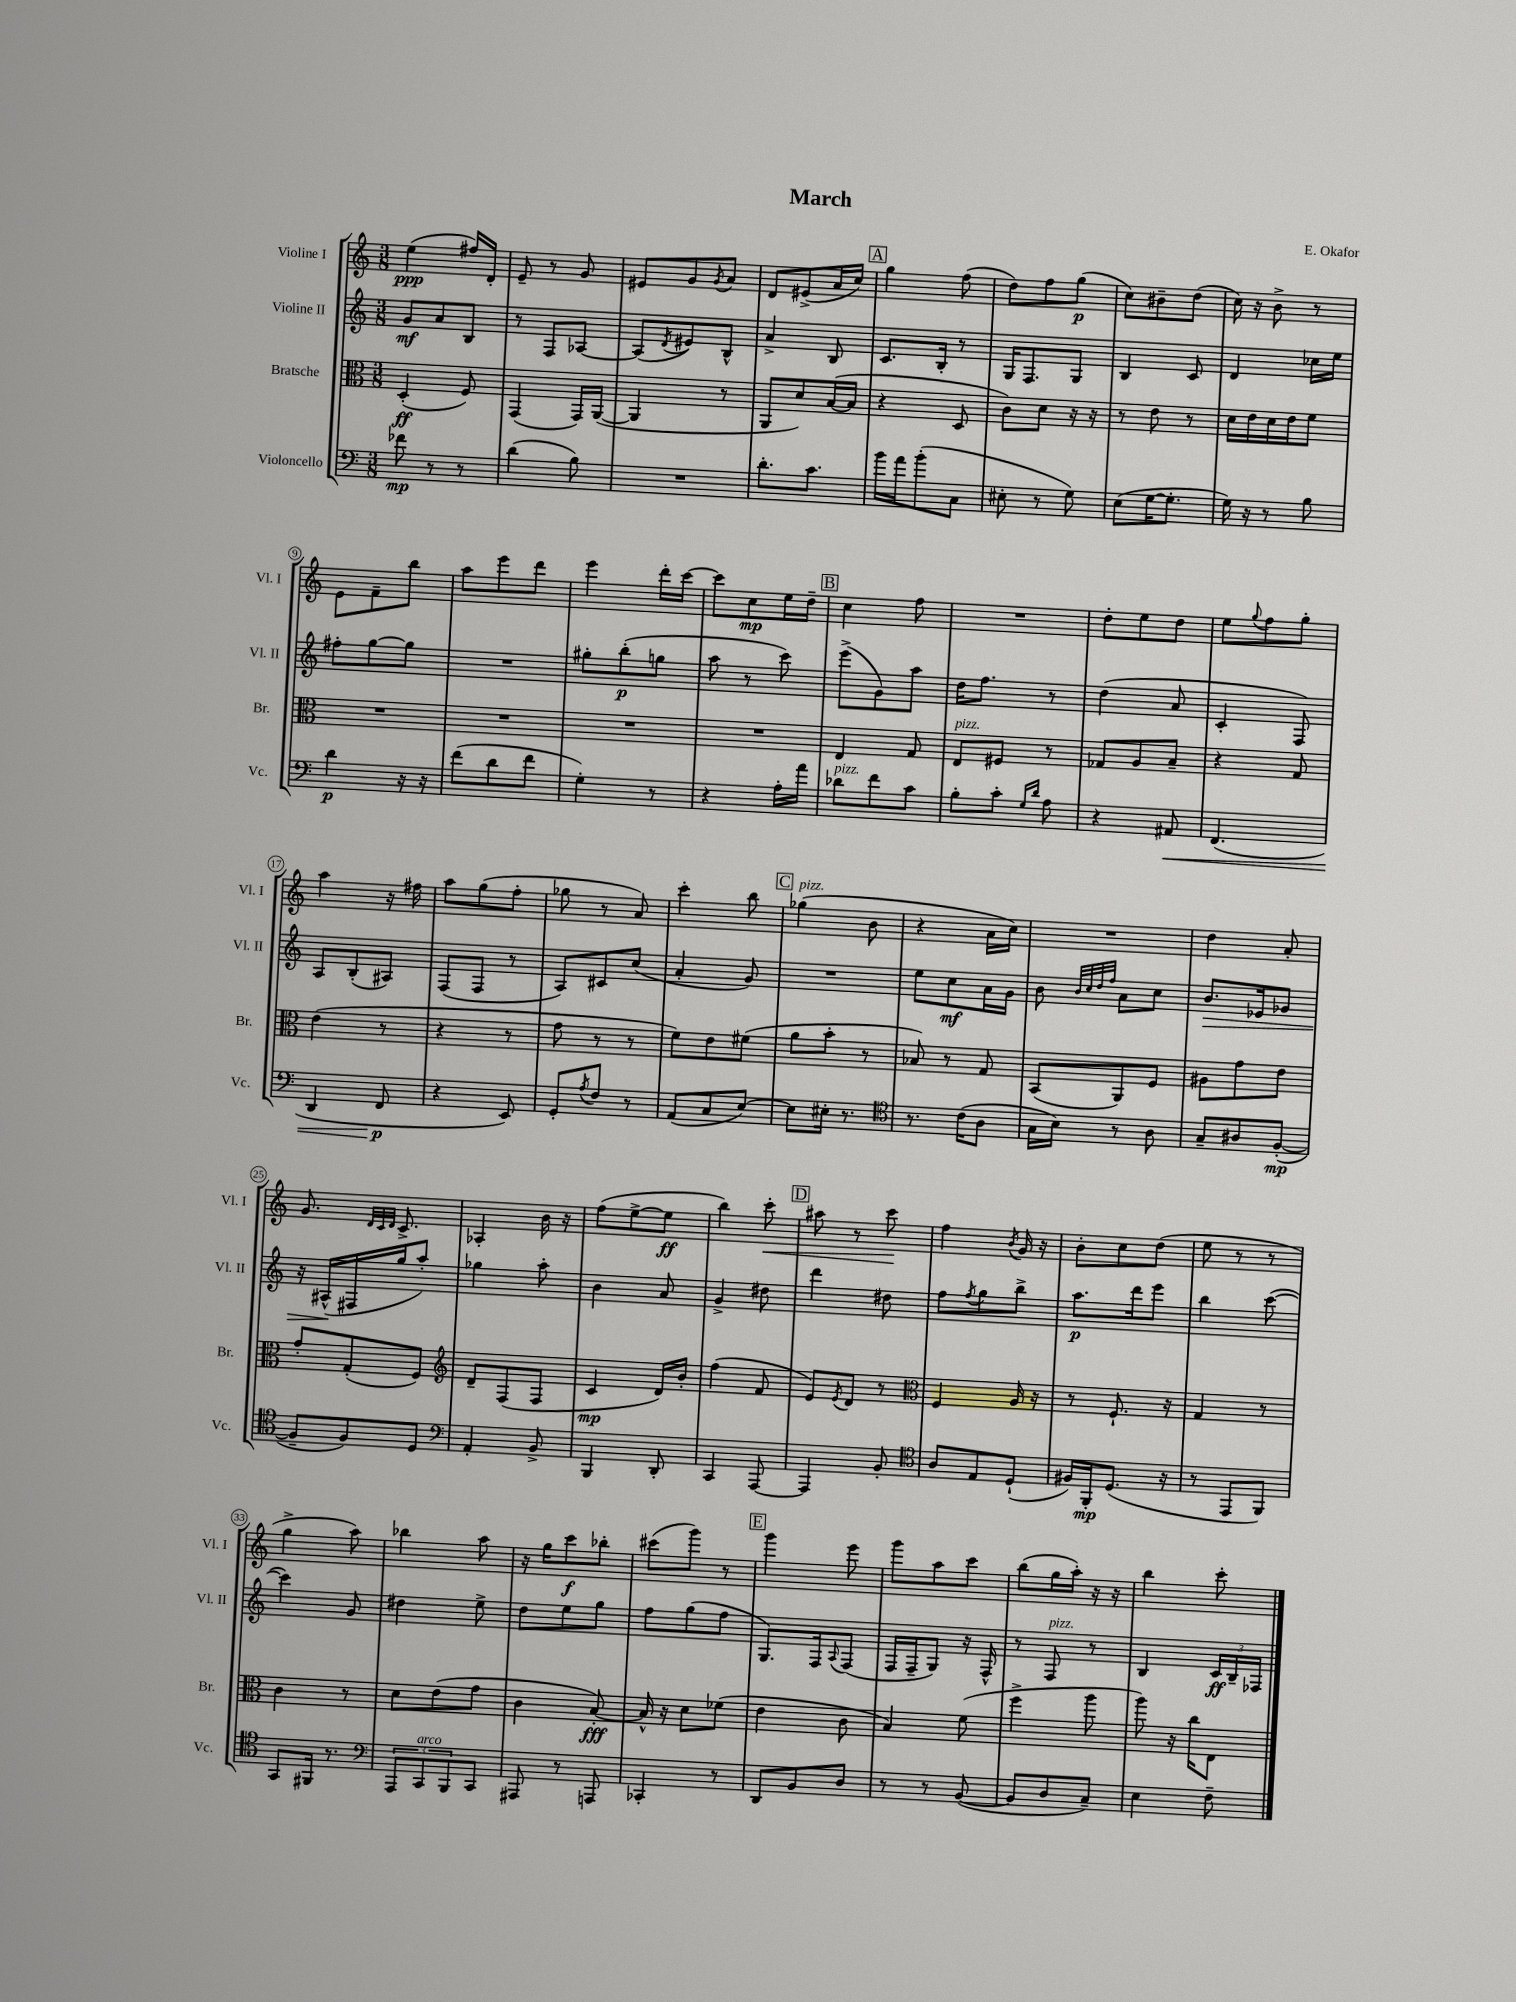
\header { title = "March" composer = "E. Okafor" }
<<
\new StaffGroup <<
\new Staff = "s0" \with { instrumentName = "Violine I" shortInstrumentName = "Vl. I" } {
    \clef treble \key c \major \numericTimeSignature \time 3/8
    e''4\ppp( fis''16) d'16-. |
    e'8-- r8 g'8 |
    eis'8 g'8 \acciaccatura { g'8 } a'8 |
    d'8 eis'8->( a'16 c''16) |
    \mark \markup { \box "A" } g''4 f''8( |
    d''8) f''8 g''8\p( |
    c''8) bis'8-- d''8( |
    c''16) r16 b'8-> r8 |
    e'8 f'8-- b''8 |
    a''8 e'''8 d'''8 |
    e'''4 d'''16-. c'''16~ |
    c'''8 c''8\mp e''16 d''16-- |
    \mark \markup { \box "B" } c''4 f''8 |
    R4. |
    d''8-. e''8 d''8 |
    e''8 \appoggiatura { g''8 } f''8 g''8-. |
    a''4 r16 fis''16 |
    a''8 g''8( f''8-. |
    ges''8 r8 a'8) |
    c'''4-. b''8 |
    \mark \markup { \box "C" } ges''4^\markup { \italic "pizz." }( b'8 |
    r4 a'16 c''16) |
    R4. |
    d''4 a'8-. |
    g'8. \grace { d'32 c'32 d'32 } c'8.-> |
    aes4-. b'16 r16 |
    f''8( e''8~-> e''8\ff |
    b''4) c'''8-.\< |
    \mark \markup { \box "D" } ais''8 r8 c'''8\! |
    f''4 \acciaccatura { b'8 } g'16 r16 |
    b'8-. c''8 d''8( |
    e''8 r8 r8 |
    g''4-> a''8) |
    bes''4 a''8 |
    r16 g''16 c'''8\f bes''8-. |
    cis'''8( g'''8) r8 |
    \mark \markup { \box "E" } g'''4 e'''8 |
    g'''8 a''8 c'''8 |
    b''8( g''16 a''16-.) r16 r16 |
    b''4 c'''8-. \bar "|." |
}
\new Staff = "s1" \with { instrumentName = "Violine II" shortInstrumentName = "Vl. II" } {
    \clef treble \key c \major \numericTimeSignature \time 3/8
    g'8\mf a'8 b8 |
    r8 f8 aes8~ |
    aes8( \acciaccatura { d'8 } eis'8) b8-^ |
    a'4-> b8 |
    \mark \markup { \box "A" } c'8. b16-. r8 |
    g16 f8. g8 |
    b4 c'8 |
    d'4 ces''16 e''16 |
    fis''8-. g''8~ g''8 |
    R4. |
    gis''8-. b''8-.\p( g''8 |
    a''8 r8 c'''8) |
    \mark \markup { \box "B" } e'''8->( g'8) a''8 |
    d''16 f''8. r8 |
    d''4( a'8 |
    c'4-. f8) |
    a8 b8-.( ais8) |
    f8( f8 r8 |
    a8) cis'8 c''8( |
    a'4-. g'8) |
    \mark \markup { \box "C" } R4. |
    e''8 c''8\mf a'16 g'16 |
    b'8 \grace { b'32 c''32 d''32 f''32 } a'8 c''8 |
    b'8.\> ees'16 ges'8 |
    r16 ais16-^\!( fis16 g''16 a''8-.) |
    ges''4 a''8-. |
    b'4 a'8 |
    g'4-> dis''8 |
    \mark \markup { \box "D" } d'''4 dis''8 |
    f''8 \acciaccatura { f''8 } g''8 b''8-> |
    a''8.\p d'''16 e'''8 |
    b''4 c'''8~( |
    c'''4) g'8 |
    dis''4 e''8-> |
    d''8 e''8 g''8 |
    f''8 g''8( f''8 |
    \mark \markup { \box "E" } g8.) f16 \appoggiatura { a8 } f8( |
    f16 f16-- g8) r16 f16-^ |
    r8 f8^\markup { \italic "pizz." } r8 |
    b4 \tuplet 3/2 { c'16\ff b16-- fes16 } \bar "|." |
}
\new Staff = "s2" \with { instrumentName = "Bratsche" shortInstrumentName = "Br." } {
    \clef alto \key c \major \numericTimeSignature \time 3/8
    d4-.\ff( f8) |
    g,4( g,16) a,16~( |
    a,4 r8 |
    a,8 d'8) b16~( b16 |
    \mark \markup { \box "A" } r4 d8 |
    c'8) d'8 r16 r16 |
    r8 e'8 r8 |
    d'16 e'16 d'16 e'16 f'8 |
    R4. |
    R4. |
    R4. |
    R4. |
    \mark \markup { \box "B" } e4 g8 |
    e8^\markup { \italic "pizz." } fis8 r8 |
    ges8 a8 b8-- |
    r4 g8 |
    e'4( r8 |
    r4 r8 |
    g'8 r8 r8 |
    f'8) e'8 fis'8( |
    \mark \markup { \box "C" } a'8 b'8-. r8 |
    bes8) r8 g8 |
    b,8( a,8) f8 |
    ais8 g'8 e'8 |
    g'8-. g8-.( f8) |
    \clef treble d'8-- f8( f8 |
    c'4\mp d'16) b'16-. |
    f''4( f'8 |
    \mark \markup { \box "D" } e'8) \acciaccatura { e'8 } d'8 r8 |
    \clef alto f4 a16 r16 |
    r8 f8.-! r16 |
    g4 r8 |
    c'4 r8 |
    d'8 e'8( g'8 |
    c'4 b8~-.\fff) |
    b16-^ r16 d'8 fes'8( |
    \mark \markup { \box "E" } e'4 c'8 |
    b4) f'8( |
    f''4-> a''8 |
    a''8) r16 c''16 e8 \bar "|." |
}
\new Staff = "s3" \with { instrumentName = "Violoncello" shortInstrumentName = "Vc." } {
    \clef bass \key c \major \numericTimeSignature \time 3/8
    fes'8\mp r8 r8 |
    d'4( b8) |
    R4. |
    d'8.-. c'8. |
    \mark \markup { \box "A" } b'16 a'16 b'8-.( c8 |
    eis8-. r8 g8) |
    e8( g16~ g8.-. |
    g16) r16 r8 b8 |
    d'4\p r16 r16 |
    f'8( d'8 f'8 |
    g4-.) r8 |
    r4 a16-. a'16 |
    \mark \markup { \box "B" } des'8^\markup { \italic "pizz." } f'8 c'8 |
    b8-. c'8-. \grace { g16 d'16 } a8 |
    r4 ais,8\< |
    f,4.( |
    d,4 f,8\p\! |
    r4 e,8) |
    g,8-. \acciaccatura { a8 } f8 r8 |
    a,8( c8 e8~) |
    \mark \markup { \box "C" } e8 eis16-. r8. |
    \clef tenor r8. c'16( a8 |
    g16 b16) r8 a8 |
    g8-- ais8 f8~-.\mp( |
    f8-- f8) d8 |
    \clef bass a,4-. b,8-> |
    b,,4 d,8-. |
    c,4 a,,8~ |
    \mark \markup { \box "D" } a,,4 b,8-. |
    \clef tenor a8 e8 d8-!( |
    fis16) f,16-.\mp d8.( r16 |
    r8 e,8 f,8) |
    g,8 fis,16 r8. |
    \clef bass \tuplet 3/2 { a,,8 c,8^\markup { \italic "arco" } b,,8 } c,8 |
    ais,,8 r8 a,,8 |
    ces,4-. r8 |
    \mark \markup { \box "E" } d,8 b,8 d8 |
    r8 r8 b,8~( |
    b,8 d8 c8--) |
    e4 f8-- \bar "|." |
}
>>
>>
\layout { \context { \Score \override BarNumber.stencil = #(make-stencil-circler 0.1 0.3 ly:text-interface::print) } }
